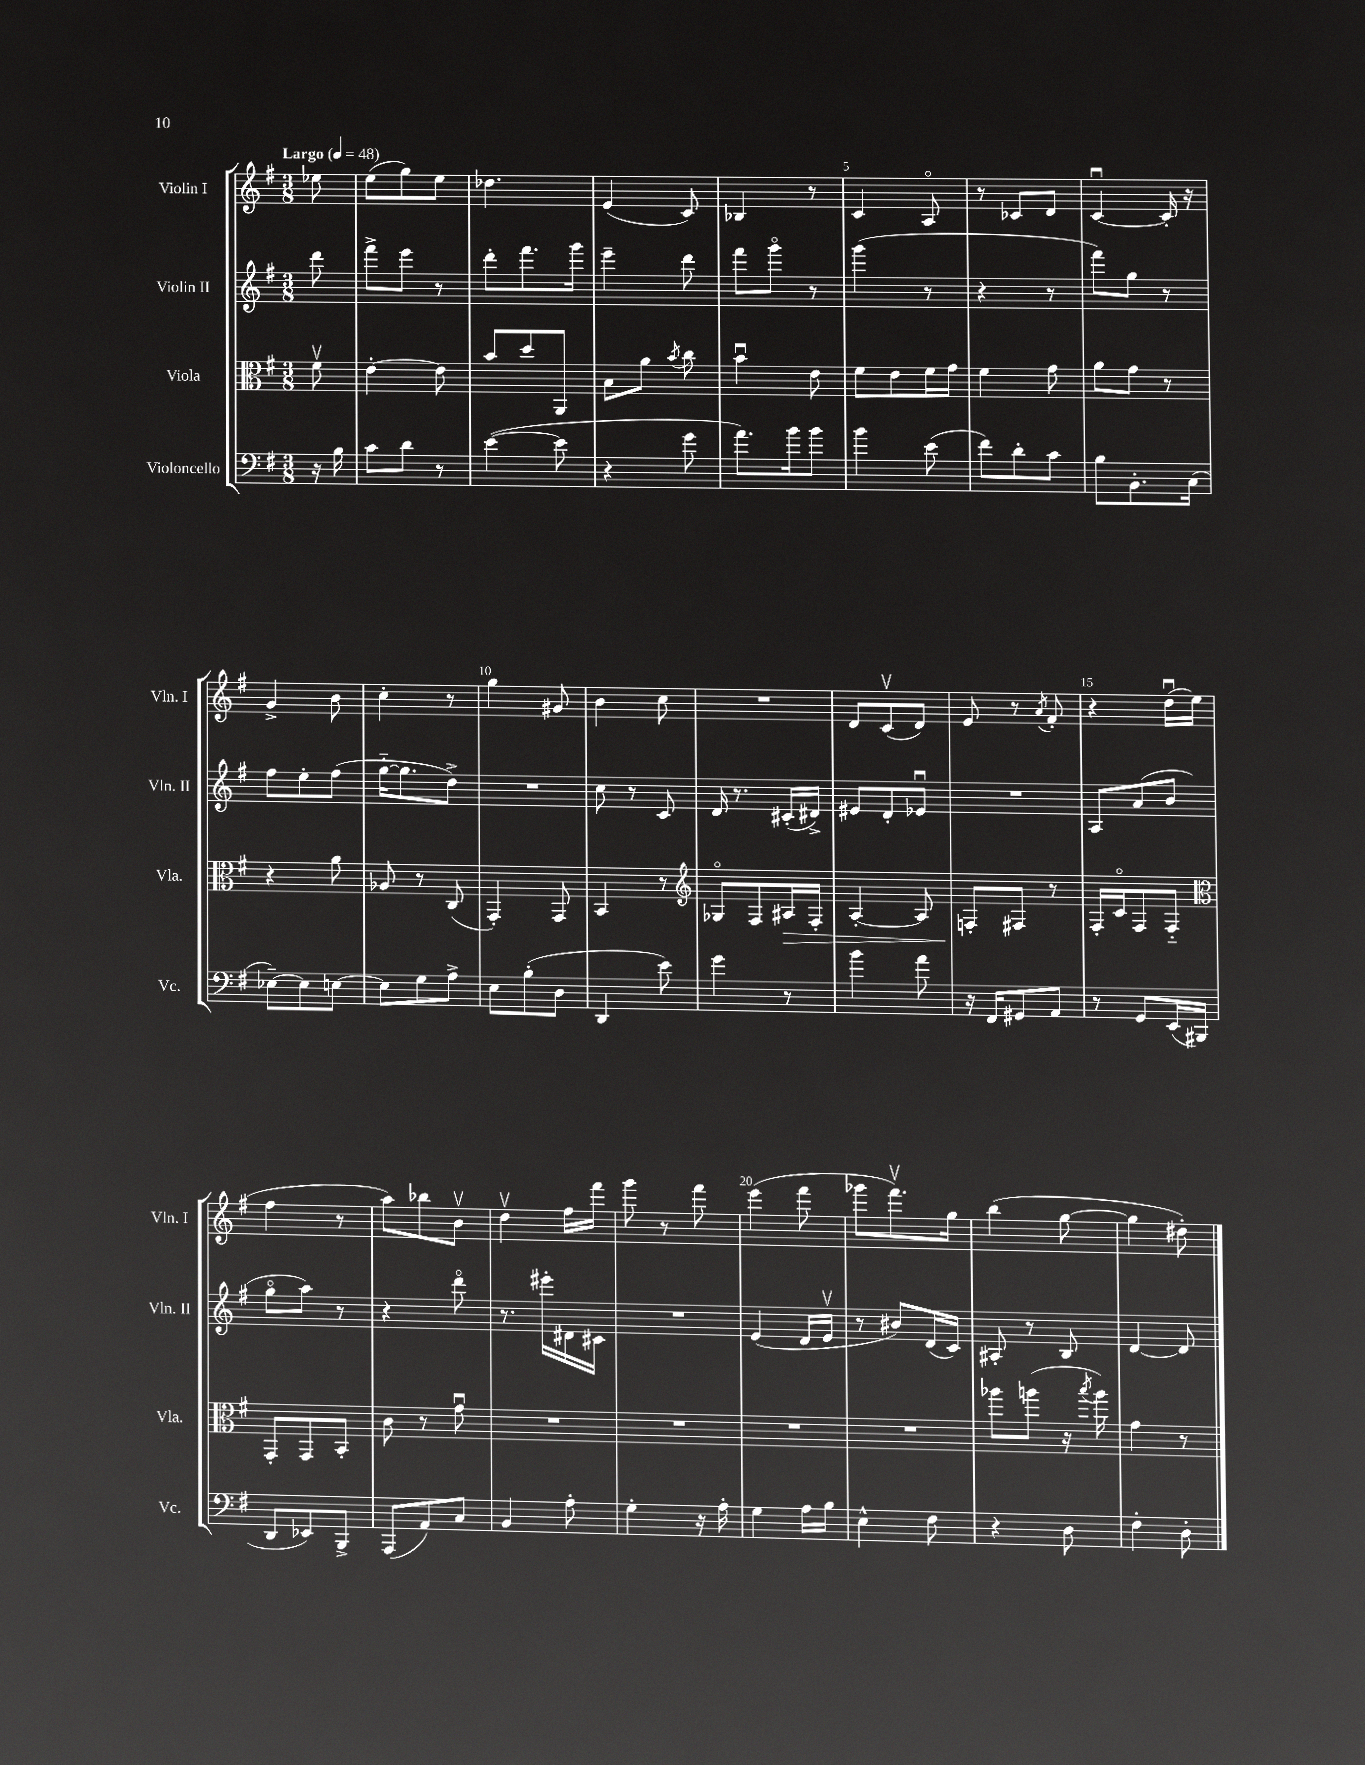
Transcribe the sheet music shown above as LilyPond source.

<<
\new StaffGroup <<
\new Staff = "s0" \with { instrumentName = "Violin I" shortInstrumentName = "Vln. I" } {
    \clef treble \key g \major \numericTimeSignature \time 3/8 \partial 8 \tempo "Largo" 4 = 48
    \autoBeamOff ees''8 |
    e''8[( g''8) e''8] |
    des''4. |
    e'4( c'8) |
    bes4 r8 |
    c'4 a8\flageolet |
    r8 ces'8[ d'8] |
    c'4~\downbow c'16-. r16 |
    g'4-> b'8 |
    c''4-. r8 |
    g''4 gis'8 |
    b'4 c''8 |
    R4. |
    d'8[ c'8\upbow( d'8]) |
    e'8 r8 \acciaccatura { a'8 } fis'8-. |
    r4 d''16[\downbow( e''16] |
    fis''4 r8 |
    a''8[) bes''8 b'8]\upbow |
    d''4\upbow fis''16[ fis'''16] |
    g'''8 r8 fis'''8 |
    e'''4( fis'''8 |
    ges'''8[ fis'''8.\upbow) g''16] |
    b''4( g''8~ |
    g''4 dis''8-.) \bar "|." |
}
\new Staff = "s1" \with { instrumentName = "Violin II" shortInstrumentName = "Vln. II" } {
    \clef treble \key g \major \numericTimeSignature \time 3/8 \partial 8
    \autoBeamOff d'''8 |
    fis'''8[-> e'''8] r8 |
    d'''8[-. fis'''8. g'''16] |
    e'''4-- d'''8 |
    fis'''8[ g'''8]\flageolet r8 |
    g'''4( r8 |
    r4 r8 |
    fis'''8[) g''8] r8 |
    fis''8[ e''8-. fis''8]( |
    g''16[~-_ g''8. d''8]->) |
    R4. |
    c''8 r8 c'8 |
    d'16 r8. cis'16[-.( dis'16]->) |
    eis'8[ d'8-. ees'8]\downbow |
    R4. |
    a8[ a'8( b'8] |
    g''8[\flageolet a''8]) r8 |
    r4 d'''8\flageolet |
    r8. eis'''16[-. dis'16 cis'16] |
    R4. |
    e'4( d'16[ e'16]\upbow |
    r8 bis'8[) d'16( c'16]) |
    ais8-. r8 b8 |
    d'4~ d'8 \bar "|." |
}
\new Staff = "s2" \with { instrumentName = "Viola" shortInstrumentName = "Vla." } {
    \clef alto \key g \major \numericTimeSignature \time 3/8 \partial 8
    \autoBeamOff fis'8\upbow |
    e'4~-. e'8 |
    b'8[ d''8 a,8] |
    b8[ a'8] \acciaccatura { b'8 } c''8 |
    b'4\downbow e'8 |
    fis'8[ e'8 fis'16 g'16] |
    fis'4 g'8 |
    a'8[ g'8] r8 |
    r4 a'8 |
    aes8 r8 c8( |
    g,4-.) g,8 |
    b,4 r8 |
    \clef treble ges8[\flageolet fis8 ais16\> fis16]-. |
    a4~-. a8 |
    f8[-.\! fis8] r8 |
    fis16[-. c'16\flageolet fis8 fis8]-_ |
    \clef alto g,8[-. g,8 b,8]-. |
    c'8 r8 g'8\downbow |
    R4. |
    R4. |
    R4. |
    R4. |
    aes''8[ a''8]( r16 \acciaccatura { b''8 } a''16) |
    g'4 r8 \bar "|." |
}
\new Staff = "s3" \with { instrumentName = "Violoncello" shortInstrumentName = "Vc." } {
    \clef bass \key g \major \numericTimeSignature \time 3/8 \partial 8
    \autoBeamOff r16 b16 |
    c'8[ d'8] r8 |
    e'4~( e'8 |
    r4 g'8 |
    a'8.[) b'16 b'8] |
    b'4 e'8( |
    fis'8[) d'8-. c'8] |
    b8[ b,8.-. c16]( |
    ees8[~--) ees8 e8]~ |
    e8[ g8 a8]-> |
    e8[ b8-.( d8] |
    d,4 e'8) |
    g'4 r8 |
    b'4 a'8 |
    r16 fis,16[ gis,8 a,8] |
    r8 g,8[ e,16( bis,,16] |
    d,8[ ees,8) b,,8]-> |
    a,,8[( a,8) c8] |
    b,4 a8-. |
    g4-. r16 a16-. |
    g4 a16[ b16] |
    e4-^ fis8 |
    r4 d8 |
    fis4-. d8-. \bar "|." |
}
>>
>>
\layout { \context { \Score \override BarNumber.break-visibility = ##(#f #t #t) barNumberVisibility = #(every-nth-bar-number-visible 5) } }
